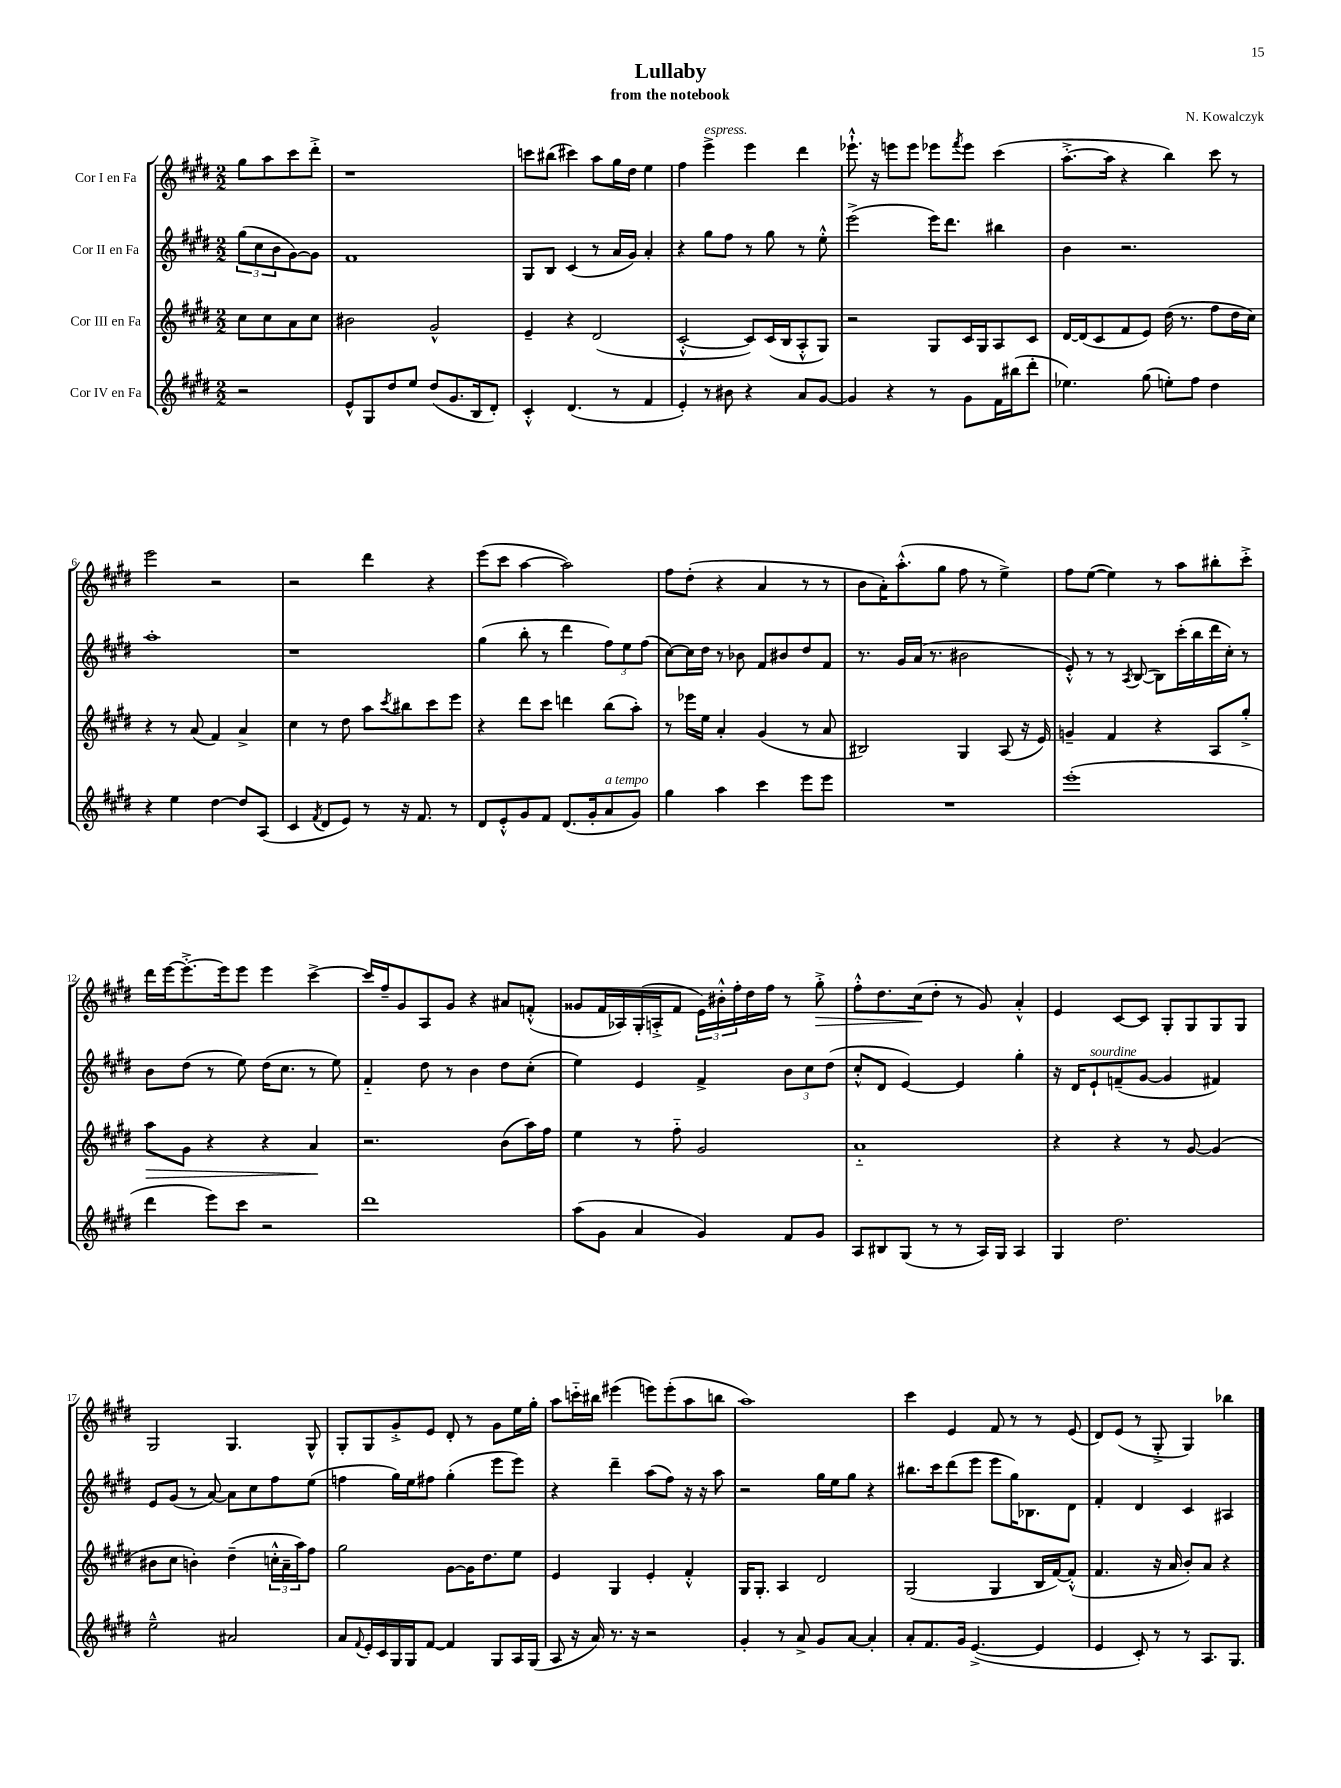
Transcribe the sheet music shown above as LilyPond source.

\header { title = "Lullaby" composer = "N. Kowalczyk" subtitle = "from the notebook" }
<<
\new StaffGroup <<
\new Staff = "s0" \with { instrumentName = "Cor I en Fa" } {
    \clef treble \key e \major \numericTimeSignature \time 2/2 \partial 2
    gis''8 a''8 cis'''8 dis'''8-.-> |
    r1 |
    c'''8 bis''8( cis'''4) a''8 gis''16 dis''16 e''4 |
    fis''4 e'''4->^\markup { \italic "espress." } e'''4 dis'''4 |
    ees'''8.-!-^ r16 e'''8 e'''8 ees'''8 \acciaccatura { fis'''8 } ees'''8 cis'''4( |
    a''8.~-.-> a''16 r4 b''4) cis'''8 r8 |
    e'''2 r2 |
    r2 dis'''4 r4 |
    e'''8( cis'''8 a''4~ a''2) |
    fis''8 dis''8-.( r4 a'4 r8 r8 |
    b'8 a'16-.) a''8.-.-^( gis''8 fis''8 r8 e''4->) |
    fis''8 e''8~( e''4) r8 a''8 bis''8-. cis'''8-.-> |
    dis'''16 e'''16~ e'''8.~-.-> e'''16 e'''8 e'''4 cis'''4~-> |
    cis'''16 fis''16-- gis'8 a8 gis'8 r4 ais'8 f'8-.-^( |
    gisis'8 fis'16 aes16) gis16-.( a16-.-> fis'8 \tuplet 3/2 { e'16) bis'16-.-^ fis''16-. } dis''16 fis''16 r8 gis''8-.->\> |
    fis''8-.-^ dis''8. cis''16\!( dis''8-. r8 gis'8) a'4-.-^ |
    e'4 cis'8~ cis'8 gis8-. gis8 gis8 gis8 |
    gis2 gis4. gis8-^ |
    gis8-. gis8 gis'8-.-> e'8 dis'8-. r8 gis'8 e''16 gis''16-. |
    a''8 c'''16-_ bis''16 eis'''4( e'''8) e'''8-.( a''8 b''8 |
    a''1) |
    cis'''4 e'4 fis'8 r8 r8 e'8( |
    dis'8) e'8( r8 gis8-.-> gis4) bes''4 \bar "|." |
}
\new Staff = "s1" \with { instrumentName = "Cor II en Fa" } {
    \clef treble \key e \major \numericTimeSignature \time 2/2 \partial 2
    \tuplet 3/2 { gis''8( cis''8 b'8 } gis'8~) gis'8 |
    fis'1 |
    gis8 b8 cis'4( r8 a'16 gis'16) a'4-. |
    r4 gis''8 fis''8 r8 gis''8 r8 e''8-.-^ |
    e'''2->( e'''16) dis'''8. bis''4 |
    b'4 r2. |
    a''1-. |
    r1 |
    gis''4( b''8-. r8 dis'''4 \tuplet 3/2 { fis''8) e''8 fis''8( } |
    cis''8~) cis''16 dis''16 r8 bes'8 fis'8 bis'8 dis''8 fis'8 |
    r8. gis'16 a'16( r8. bis'2 |
    e'8-.-^) r8 r8 \acciaccatura { a8 } b8~( b8) cis'''16-.( b''16 dis'''16 cis''16-.) r8 |
    b'8 dis''8( r8 e''8) dis''16( cis''8. r8 e''8) |
    fis'4-_ dis''8 r8 b'4 dis''8 cis''8-.( |
    e''4) e'4 fis'4-> \tuplet 3/2 { b'8 cis''8 dis''8( } |
    cis''8-.-^ dis'8 e'4~) e'4 gis''4-. |
    r16 dis'16 e'8-!^\markup { \italic "sourdine" } f'8--( gis'8~ gis'4 fis'4) |
    e'8 gis'8( r8 a'8~) a'8 cis''8 fis''8 e''8( |
    f''4 gis''16) e''16 fis''8 gis''4-.( e'''8 e'''8) |
    r4 dis'''4-- a''8( fis''8) r16 r16 a''8 |
    r2 gis''16 e''16 gis''8 r4 |
    bis''8. cis'''16 dis'''8( e'''8 e'''8 gis''16) bes8. dis'8 |
    fis'4-. dis'4 cis'4 ais4 \bar "|." |
}
\new Staff = "s2" \with { instrumentName = "Cor III en Fa" } {
    \clef treble \key e \major \numericTimeSignature \time 2/2 \partial 2
    cis''8 cis''8 a'8 cis''8 |
    bis'2 gis'2-^ |
    e'4-- r4 dis'2( |
    cis'2~-.-^ cis'8) cis'16( b16 a8-.-^ gis8) |
    r2 gis8 cis'16 gis16 a8 cis'8 |
    dis'16~ dis'16( cis'8 fis'8 e'8) dis''16( r8. fis''8 dis''16 cis''16) |
    r4 r8 a'8( fis'4) a'4-> |
    cis''4 r8 dis''8 a''8 \acciaccatura { cis'''8 } bis''8 cis'''8 e'''8 |
    r4 dis'''8 cis'''8 d'''4 b''8( a''8-.) |
    r8 ees'''16 e''16 a'4-. gis'4( r8 a'8 |
    bis2) gis4 a8( r16 e'16) |
    g'4-- fis'4 r4 a8 gis''8-.-> |
    a''8\> gis'8 r4 r4 a'4\! |
    r2. b'8( a''16) fis''16 |
    e''4 r8 fis''8-_ gis'2 |
    a'1-_ |
    r4 r4 r8 gis'8~ gis'4( |
    bis'8 cis''8 b'4-.) dis''4--( \tuplet 3/2 { c''16-.-^ a'16-- a''16) } fis''8 |
    gis''2 gis'8~ gis'16 dis''8. e''8 |
    e'4 gis4 e'4-. fis'4-.-^ |
    gis16 gis8.-. a4 dis'2 |
    gis2( gis4 b16 fis'16~) fis'8-.-^( |
    fis'4. r16 a'16 b'8-.) a'8 r4 \bar "|." |
}
\new Staff = "s3" \with { instrumentName = "Cor IV en Fa" } {
    \clef treble \key e \major \numericTimeSignature \time 2/2 \partial 2
    r2 |
    e'8-^ gis8 dis''8 e''8 dis''8( gis'8. b16 dis'8-.) |
    cis'4-.-^ dis'4.( r8 fis'4 |
    e'4-.) r8 bis'8 r4 a'8 gis'8~ |
    gis'4 r4 r8 gis'8 fis'16 bis''16( dis'''8-. |
    ees''4.) gis''8( e''8-.) fis''8 dis''4 |
    r4 e''4 dis''4~ dis''8 a8( |
    cis'4 \acciaccatura { fis'8 } dis'8 e'8) r8 r16 fis'8. r8 |
    dis'8 e'8-.-^ gis'8 fis'8 dis'8.( gis'16-. a'8^\markup { \italic "a tempo" } gis'8) |
    gis''4 a''4 cis'''4 e'''8 e'''8 |
    R1 |
    e'''1-.( |
    dis'''4 e'''8) cis'''8 r2 |
    dis'''1 |
    a''8( gis'8 a'4 gis'4) fis'8 gis'8 |
    a8 bis8 gis8( r8 r8 a16) gis16 a4 |
    gis4 dis''2. |
    e''2---^ ais'2 |
    a'8 \appoggiatura { fis'8 } e'16-. cis'16 gis16 gis16 fis'8~ fis'4 gis8 a16 gis16( |
    a8 r16 a'16) r8. r16 r2 |
    gis'4-. r8 a'8-> gis'8 a'8~ a'4-. |
    a'8-. fis'8. gis'16 e'4.~->( e'4 |
    e'4 cis'8-.) r8 r8 a8. gis8. \bar "|." |
}
>>
>>
